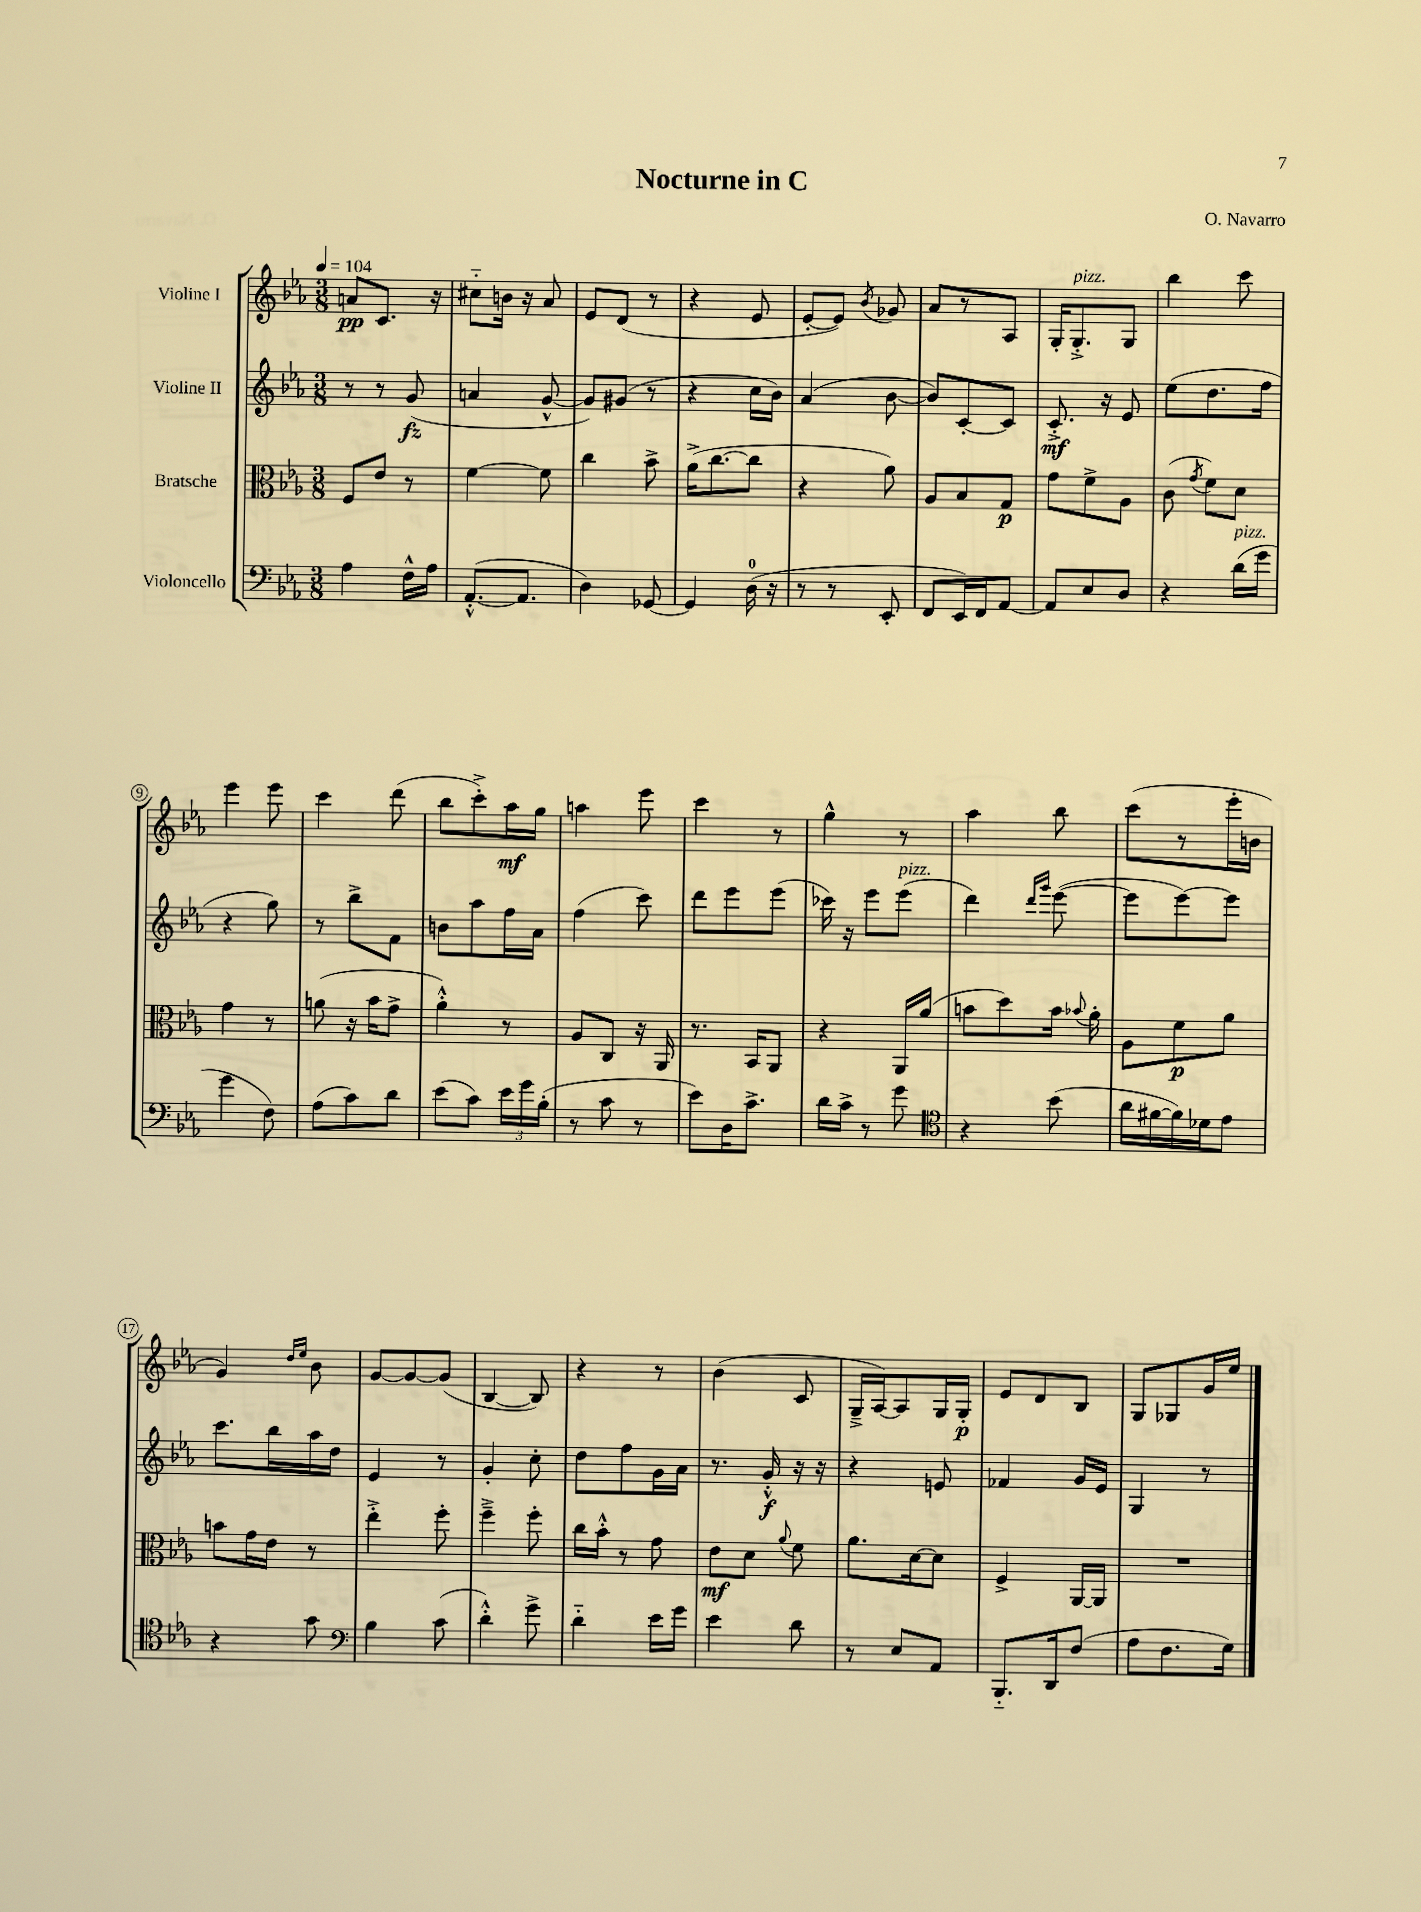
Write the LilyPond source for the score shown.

\header { title = "Nocturne in C" composer = "O. Navarro" }
<<
\new StaffGroup <<
\new Staff = "s0" \with { instrumentName = "Violine I" } {
    \clef treble \key ees \major \numericTimeSignature \time 3/8 \tempo 4 = 104
    \autoBeamOff a'8[\pp c'8.] r16 |
    cis''8[-_ b'16] r16 aes'8 |
    ees'8[ d'8]( r8 |
    r4 ees'8 |
    ees'8[~-. ees'8]) \acciaccatura { bes'8 } ges'8 |
    aes'8[ r8 aes8] |
    g16[-. g8.-.->^\markup { \italic "pizz." } g8] |
    bes''4 c'''8 |
    ees'''4 ees'''8 |
    c'''4 d'''8( |
    bes''8[ c'''8-.->) aes''16\mf g''16] |
    a''4 ees'''8 |
    c'''4 r8 |
    g''4-^ r8 |
    aes''4 bes''8 |
    c'''8[( r8 ees'''16-. b'16] |
    g'4) \grace { d''16[ ees''16] } bes'8 |
    g'8[~ g'8~ g'8]( |
    bes4~ bes8) |
    r4 r8 |
    bes'4( c'8 |
    g16[---> aes16~) aes8 g16 g16]-.\p |
    ees'8[ d'8 bes8] |
    g8[ ges8 g'16 ees''16] \bar "|." |
}
\new Staff = "s1" \with { instrumentName = "Violine II" } {
    \clef treble \key ees \major \numericTimeSignature \time 3/8
    \autoBeamOff r8 r8 g'8\fz( |
    a'4 g'8~-^ |
    g'8[) gis'8]( r8 |
    r4 c''16[ bes'16]) |
    aes'4( bes'8~ |
    bes'8[) c'8~-. c'8] |
    c'8.-.->\mf r16 ees'8 |
    ees''8[( d''8. f''16] |
    r4 g''8) |
    r8 bes''8[-> f'8] |
    b'8[ aes''8 f''16 aes'16] |
    f''4( c'''8) |
    d'''8[ ees'''8 ees'''8]( |
    ces'''16) r16 ees'''8[ ees'''8]^\markup { \italic "pizz." }( |
    d'''4) \grace { d'''16[ g'''16] } ees'''8~( |
    ees'''8[ ees'''8~) ees'''8] |
    c'''8.[ bes''16 aes''16 d''16] |
    ees'4 r8 |
    g'4-. c''8-. |
    d''8[ f''8 g'16 aes'16] |
    r8. g'16-.-^\f r16 r16 |
    r4 e'8 |
    fes'4 g'16[ ees'16] |
    g4 r8 \bar "|." |
}
\new Staff = "s2" \with { instrumentName = "Bratsche" } {
    \clef alto \key ees \major \numericTimeSignature \time 3/8
    \autoBeamOff f8[ ees'8] r8 |
    f'4~ f'8 |
    c''4 bes'8-> |
    aes'16[->( c''8.~ c''8] |
    r4 aes'8) |
    aes8[ bes8 g8]\p |
    g'8[ f'8-> aes8] |
    c'8( \acciaccatura { g'8 } f'8[) d'8] |
    g'4 r8 |
    a'8( r16 bes'16[ g'8]-> |
    aes'4-.-^) r8 |
    aes8[ c8] r16 aes,16 |
    r8. bes,16[ aes,8] |
    r4 aes,16[ aes'16]( |
    b'8[ d''8) b'16] \appoggiatura { bes'8 } aes'16-. |
    aes8[ f'8\p aes'8] |
    b'8[ g'16 ees'16] r8 |
    ees''4-.-> f''8-. |
    f''4---> f''8-. |
    c''16[ bes'16]-.-^ r8 g'8 |
    ees'8[\mf d'8] \appoggiatura { aes'8 } f'8 |
    aes'8.[ d'16~ d'8] |
    f4-> aes,16[~ aes,16] |
    R4. \bar "|." |
}
\new Staff = "s3" \with { instrumentName = "Violoncello" } {
    \clef bass \key ees \major \numericTimeSignature \time 3/8
    \autoBeamOff aes4 f16[-^ aes16] |
    aes,8.[~-.-^( aes,8.] |
    d4) ges,8~ |
    ges,4 d16-0( r16 |
    r8 r8 ees,8-. |
    f,8[ ees,16) f,16 aes,8]~ |
    aes,8[ ees8 d8] |
    r4 d'16[^\markup { \italic "pizz." }( g'16] |
    g'4 f8) |
    aes8[( c'8) d'8] |
    ees'8[( c'8]) \tuplet 3/2 { ees'16[ g'16 bes16]-.( } |
    r8 c'8 r8 |
    ees'8[) d16 c'8.]-> |
    d'16[ c'16]-> r8 g'8 |
    \clef tenor r4 bes'8( |
    aes'16[ fis'16~ fis'16) des'16 ees'8] |
    r4 g'8 |
    \clef bass bes4 c'8( |
    d'4-.-^) g'8-> |
    d'4-_ ees'16[ g'16] |
    ees'4 d'8 |
    r8 ees8[ aes,8] |
    bes,,8.[-_ d,16 f8]( |
    aes8[ f8. g16]) \bar "|." |
}
>>
>>
\layout { \context { \Score \override BarNumber.stencil = #(make-stencil-circler 0.1 0.3 ly:text-interface::print) } }
